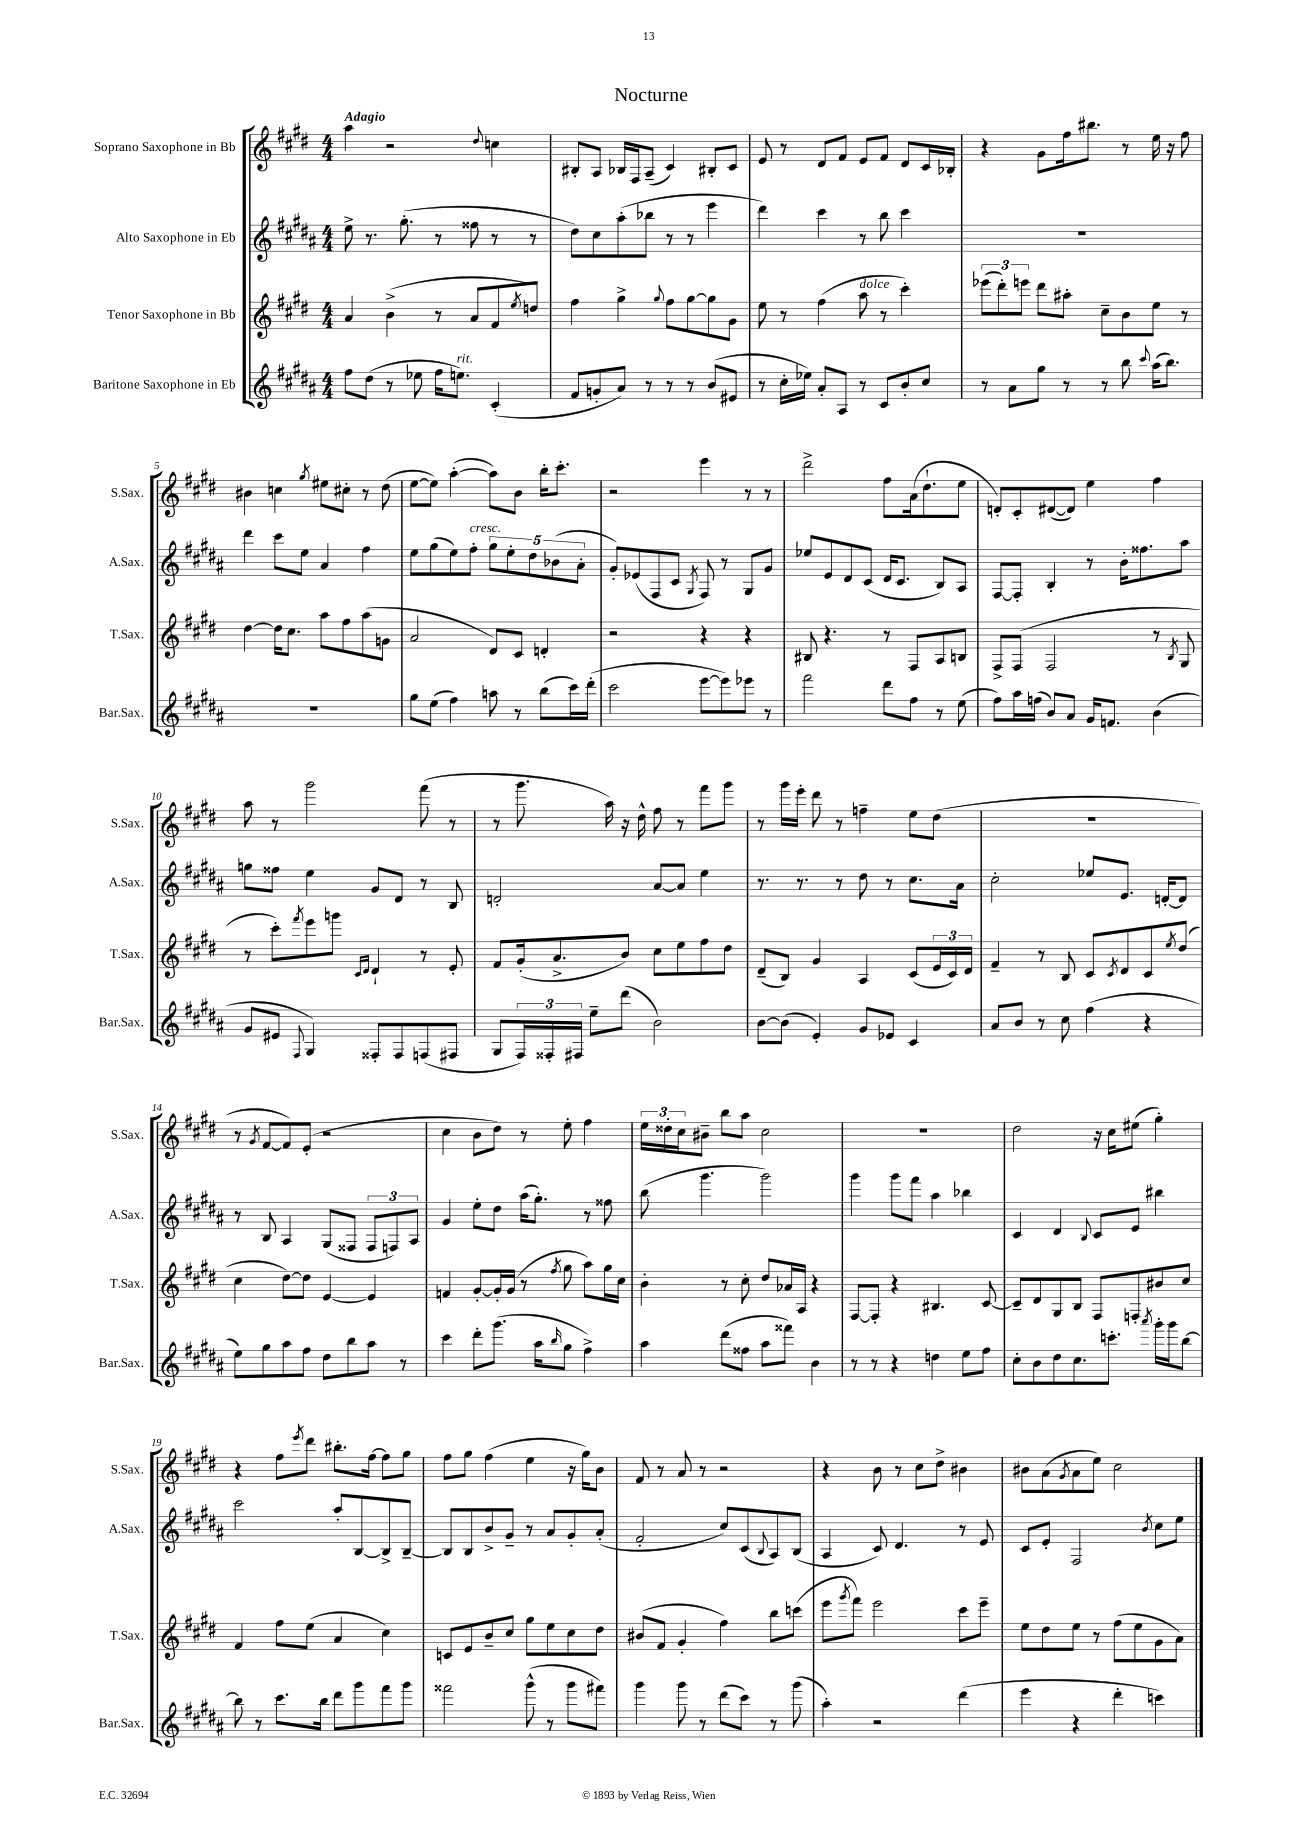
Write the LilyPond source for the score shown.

\header { title = "Nocturne" }
<<
\new StaffGroup <<
\new Staff = "s0" \with { instrumentName = "Soprano Saxophone in Bb" shortInstrumentName = "S.Sax." } {
    \clef treble \key e \major \numericTimeSignature \time 4/4 \tempo "Adagio"
    a''4 r2 \appoggiatura { dis''8 } c''4 |
    bis8-. a8 bes16 fis16 a8--( cis'4) bis8-. cis'8 |
    e'8 r8 dis'8 fis'8 e'8 fis'8 dis'8 cis'16 bes16-. |
    r4 gis'8 fis''16 bis''8. r8 e''16 r16 fis''8 |
    bis'4 c''4 \acciaccatura { gis''8 } eis''8 cis''8-. r8 dis''8( |
    e''8~ e''8) a''4~-.( a''8) b'8 b''16-. cis'''8.-. |
    r2 e'''4 r8 r8 |
    dis'''2-> fis''8 a'16( dis''8.-! e''8 |
    d'8-.) cis'8-. dis'8~( dis'8) e''4 fis''4 |
    a''8 r8 gis'''2 fis'''8( r8 |
    r8 gis'''8. a''16) r16 dis''16-^ fis''8 r8 fis'''8 gis'''8 |
    r8 gis'''16 e'''16-. dis'''8 r8 f''4-- e''8 dis''8( |
    R1 |
    r8 \acciaccatura { gis'8 } fis'8~ fis'8) e'8-.( r2 |
    cis''4 b'8 dis''8) r8 e''8-. fis''4 |
    \tuplet 3/2 { e''16 disis''16-. cis''16 } bis'8-- b''8 a''8 cis''2 |
    R1 |
    dis''2 r16 cis''16 eis''8( gis''4-.) |
    r4 fis''8 \acciaccatura { e'''8 } dis'''8 bis''8.-. fis''16~ fis''8 gis''8 |
    fis''8 gis''8 fis''4( e''4 r16 gis''16) b'8 |
    fis'8 r8 a'8 r8 r2 |
    r4 b'8 r8 cis''8 dis''8-> bis'4 |
    bis'8 a'8( \acciaccatura { gis'8 } a'8 e''8) cis''2 \bar "|." |
}
\new Staff = "s1" \with { instrumentName = "Alto Saxophone in Eb" shortInstrumentName = "A.Sax." } {
    \clef treble \key b \major \numericTimeSignature \time 4/4
    e''8-> r8. gis''8.-.( r8 fisis''8 r8 r8 |
    dis''8) cis''8 ais''8-.( bes''8 r8 r8 e'''4 |
    dis'''4) cis'''4 r8 b''8 cis'''4 |
    R1 |
    dis'''4 cis'''8 e''8 ais'4 fis''4 |
    e''8 gis''8( e''8) fis''8-.^\markup { \italic "cresc." } \tuplet 5/4 { gis''8 e''8-. dis''8 bes'8( ais'8-. } |
    gis'8-.) ees'8( fis8 cis'8 \acciaccatura { gis8 } fis8) r8 gis8 gis'8 |
    ees''8 e'8 dis'8 cis'8( dis'16 cis'8. b8) ais8 |
    fis8~ fis8-. b4-. r8 b'16-. fisis''8. ais''8 |
    g''8 fisis''8 e''4 gis'8 dis'8 r8 b8 |
    d'2-. ais'8~ ais'8 e''4 |
    r8. r8. r8 dis''8 r8 cis''8. ais'16 |
    cis''2-. ees''8 e'8. d'16~-. d'8 |
    r8 b8 ais4 gis8( fisis8 \tuplet 3/2 { fisis8 f8) ais8 } |
    gis'4 e''8-. dis''8 ais''16( gis''8.-.) r8 fisis''8 |
    b''8( gis'''4. gis'''2) |
    gis'''4 gis'''8 fis'''8 ais''4 bes''4 |
    cis'4 dis'4 \appoggiatura { b8 } cis'8 e'8 bis''4 |
    cis'''2 ais''8-. b8~ b8-> b8~-- |
    b8 b8 b'8-> gis'8-- r8 ais'8 gis'8-. ais'8-.( |
    fis'2-. cis''8) cis'8( \appoggiatura { b8 } ais8) b8( |
    ais4 cis'8) dis'4. r8 e'8 |
    cis'8 e'8-. fis2 \acciaccatura { b'8 } cis''8 e''8 \bar "|." |
}
\new Staff = "s2" \with { instrumentName = "Tenor Saxophone in Bb" shortInstrumentName = "T.Sax." } {
    \clef treble \key e \major \numericTimeSignature \time 4/4
    a'4 b'4->( r8 a'8 fis'8 \acciaccatura { e''8 } d''8) |
    fis''4 gis''4-> \appoggiatura { gis''8 } fis''8 gis''8~ gis''8 gis'8 |
    e''8 r8 fis''4( a''8^\markup { \italic "dolce" } r8 cis'''4-.) |
    \tuplet 3/2 { ees'''8( dis'''8-.) e'''8 } dis'''8 ais''8-. cis''8-- b'8 e''8 r8 |
    dis''4~ dis''16 cis''8. a''8 fis''8 a''8( g'8 |
    a'2 dis'8) cis'8 d'4-. |
    r2 r4 r4 |
    bis8 r4. r8 fis8 a8 b8 |
    fis8-> fis8( fis2 r8 \acciaccatura { b8 } gis8 |
    r8 cis'''8-.) \acciaccatura { fis'''8 } e'''8 g'''8 \grace { cis'16 dis'16 } dis'4-! r8 e'8-. |
    fis'8 gis'16-.( a'8.-> b'8) cis''8 e''8 fis''8 dis''8 |
    dis'8--( b8) gis'4 a4 cis'8( \tuplet 3/2 { e'16 cis'16) dis'16 } |
    fis'4-- r8 b8 cis'8 \acciaccatura { cis'8 } dis'8 cis'8 \acciaccatura { e''8 } dis''8( |
    cis''4 dis''8~) dis''8 e'4~ e'4 |
    f'4 gis'8~-. gis'16-. gis'16( r8 \acciaccatura { fis''8 } gis''8 a''8) gis''16 cis''16 |
    b'4-. r8 cis''8-. dis''8 aes'16 a16 r4 |
    fis8~ fis8-. r4 bis4. cis'8~ |
    cis'8-- dis'8 gis8 b8 fis8 f8-. bis'8 cis''8 |
    fis'4 fis''8 e''8( a'4 cis''4) |
    c'8 e'8 b'8-- cis''8 gis''8 e''8 cis''8 dis''8 |
    bis'8( fis'8 gis'4-. fis''4) b''8 c'''8( |
    e'''8 \acciaccatura { gis'''8 } fis'''8) e'''2 cis'''8 e'''8-- |
    e''8 dis''8 e''8 r8 fis''8( e''8 gis'8 a'8) \bar "|." |
}
\new Staff = "s3" \with { instrumentName = "Baritone Saxophone in Eb" shortInstrumentName = "Bar.Sax." } {
    \clef treble \key b \major \numericTimeSignature \time 4/4
    fis''8 dis''8( r8 ees''8 fis''16 e''8.^\markup { \italic "rit." }) cis'4-.( |
    fis'8 g'8-. ais'8) r8 r8 r8 b'8( eis'8 |
    r8 cis''16-. ees''16) ais'8-. ais8 r8 cis'8 b'8-. cis''8 |
    r8 ais'8 gis''8 r8 r8 b''8 \appoggiatura { cis'''8 } ais''16( b''8.) |
    R1 |
    gis''8 e''8( fis''4) a''8 r8 b''8( cis'''16) dis'''16-.( |
    cis'''2 e'''8~ e'''8) ees'''8 r8 |
    fis'''2 dis'''8 fis''8 r8 e''8( |
    fis''8) ais''16 f''16( b'8) ais'8 gis'16 f'8. b'4( |
    gis'8 eis'8 \appoggiatura { fis8 } gis4) fisis8-. fisis8 f8( fis8 |
    gis8 \tuplet 3/2 { fis16) fisis16-. fis16 } e''8-- dis'''8( b'2) |
    b'8~ b'8( e'4-.) gis'8 ees'8 cis'4 |
    ais'8 b'8 r8 cis''8 fis''4( r4 |
    e''8) gis''8 ais''8 fis''8 dis''8 b''8 ais''8 r8 |
    cis'''4 dis'''8-. gis'''8.( ais''16 \grace { b''16 } gis''8 fis''4->) |
    ais''4 dis'''8( fisis''8 ais''8 fisis'''8) b'4 |
    r8 r8 r4 d''4 e''8 fis''8 |
    cis''8-. b'8 dis''8 cis''8. c'''8.-. \acciaccatura { ais'''8 } gis'''16-. gis'''16 b''8~ |
    b''8 r8 cis'''8. b''16 dis'''8 gis'''8 fis'''8 gis'''8 |
    fisis'''2 gis'''8-^( r8 gis'''8 fis'''8) |
    gis'''4 gis'''8 r8 dis'''8( cis'''8) r8 gis'''8( |
    ais''4-.) r2 dis'''4( |
    e'''4 r4 dis'''4-. c'''4) \bar "|." |
}
>>
>>
